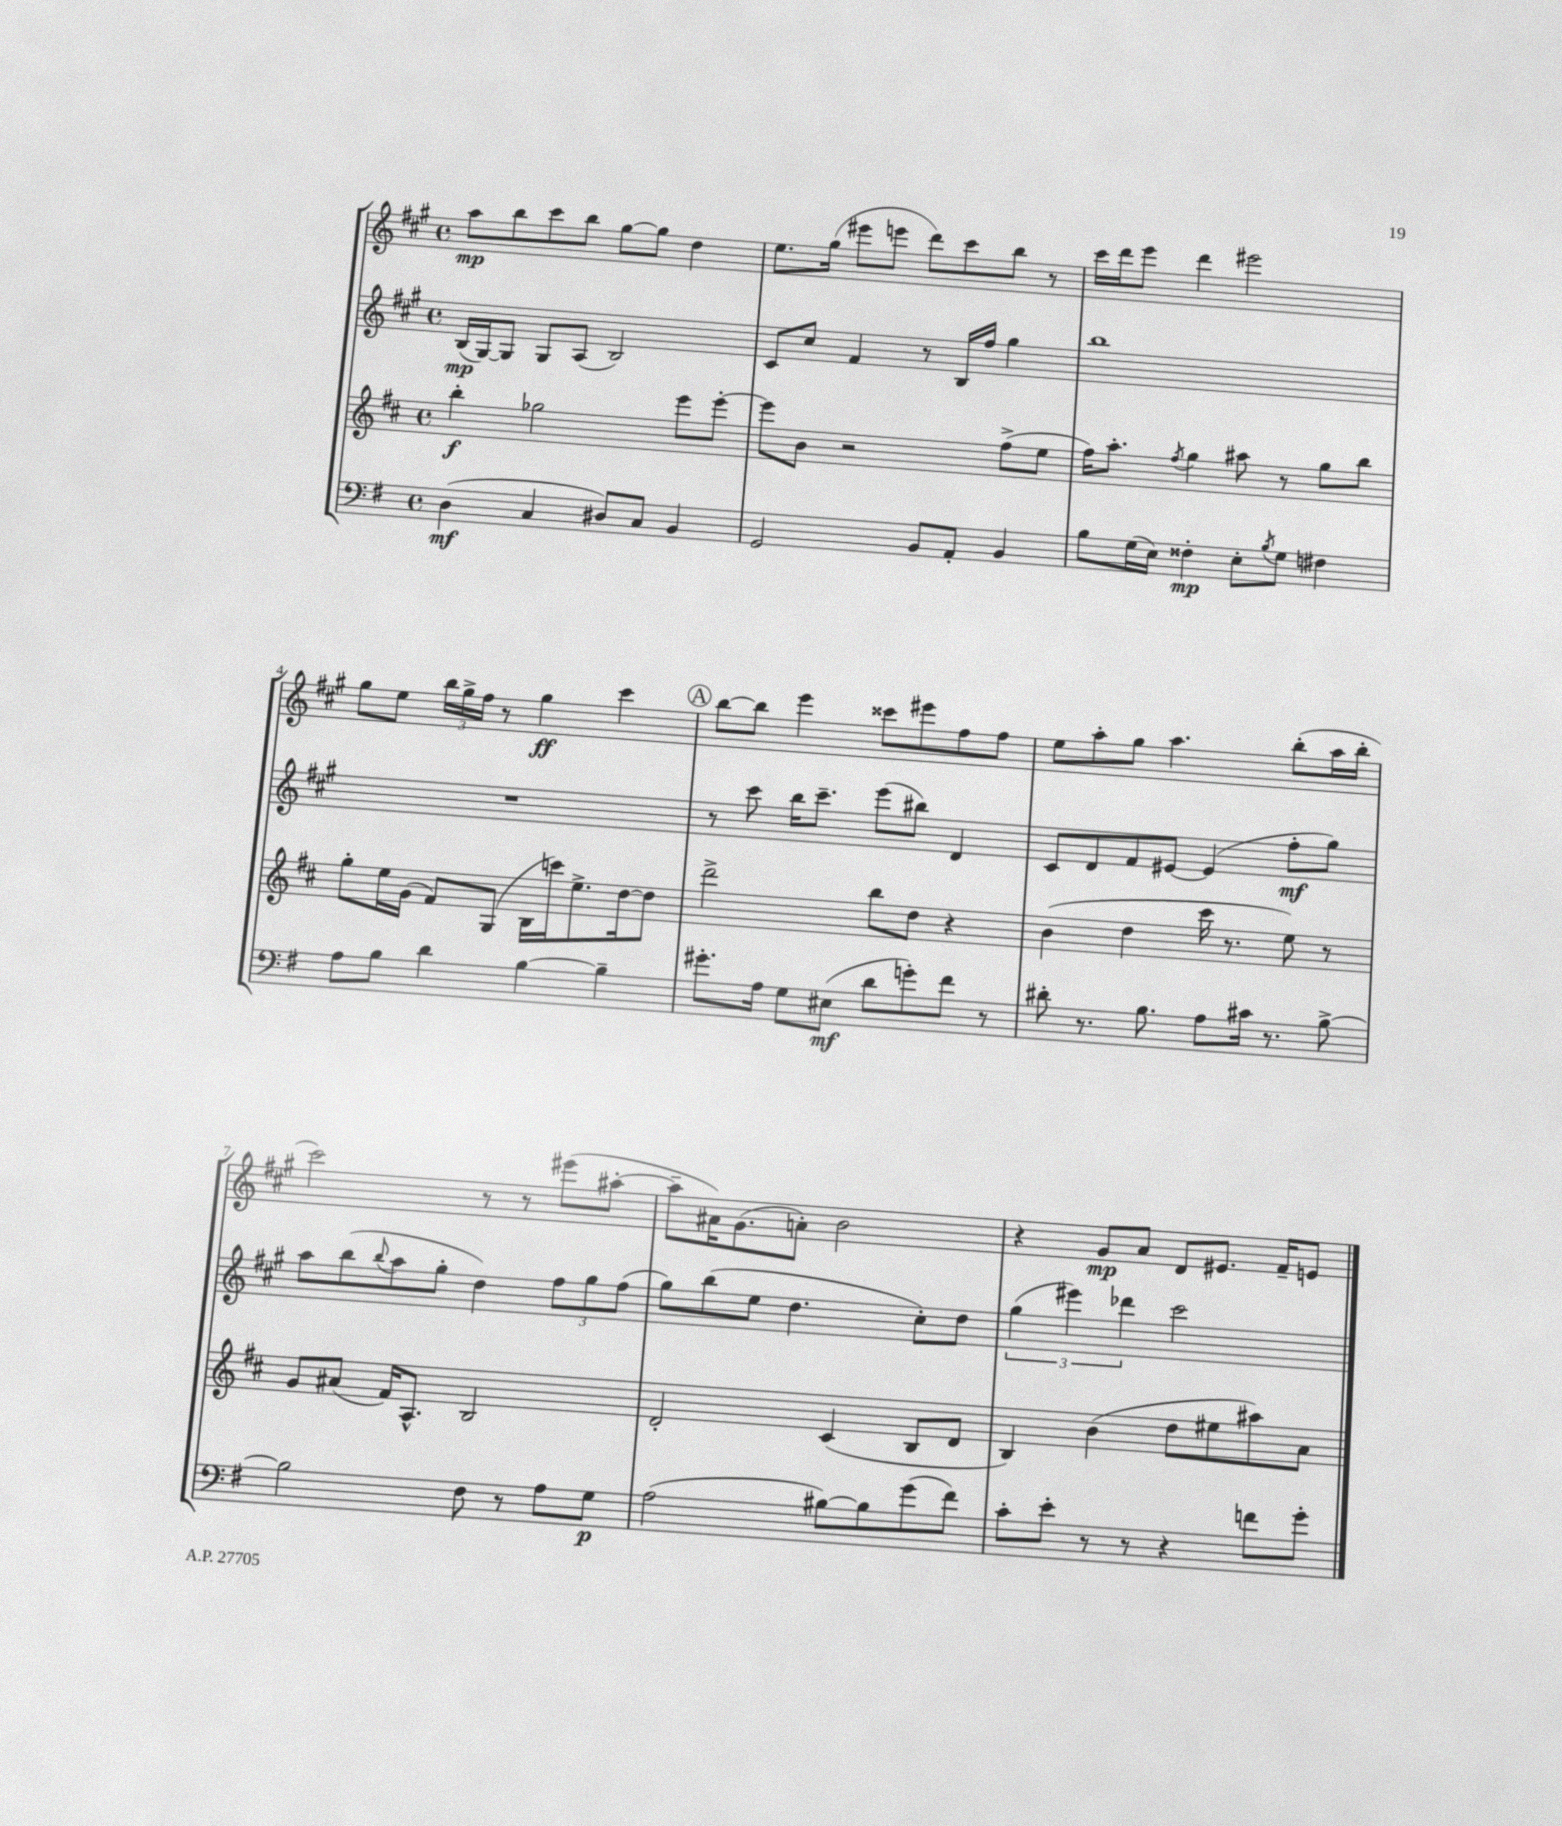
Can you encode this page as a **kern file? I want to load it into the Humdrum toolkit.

**kern	**kern	**kern	**kern
*staff4	*staff3	*staff2	*staff1
*clefF4	*clefG2	*clefG2	*clefG2
*k[f#]	*k[f#c#]	*k[f#c#g#]	*k[f#c#g#]
*M4/4	*M4/4	*M4/4	*M4/4
*met(c)	*met(c)	*met(c)	*met(c)
(4D\	4bb'\	(16B/LL	8aa\L
.	.	[16G#/J)	.
.	.	8G#/]J	8bb\
4C/	2gg-\	8G#/L	8ccc#\
.	.	(8A/J	8bb\J
8D#/L)	.	2B/)	[8gg#\L
8C/J	.	.	8gg#\]J
4BB/	8eee\L	.	4dd\
.	[8eee'\J	.	.
=	=	=	=
2GG/	8eee\]L	8c#/L	8.ee\L
.	8b\J	8cc#/J	.
.	.	.	(16gg#\Jk
.	2r	4f#/	8eee#\L
.	.	.	8eee\J
8BB/L	.	8r	8ddd\L)
8AA'/J	.	16B/LL	8ccc#\
.	.	16ff#/JJ	.
4BB/	(8ff#^\L	4gg#\	8bb\J
.	8ee\J	.	8r
=	=	=	=
8B\L	16ff#\LK)	1bb	16ccc#\LL
.	8.aa'\J	.	16ddd\J
(16G\L	.	.	8eee\J
16E\JJ)	.	.	.
.	8qff#/	.	.
4F##'\	4gg\	.	4ddd\
8E'\L	8aa#\	.	2eee#\
8qB/	.	.	.
8G\J	8r	.	.
4F#\	8gg\L	.	.
.	8bb\J	.	.
=	=	=	=
8A\L	8gg'\L	1r	8gg#\L
8B\J	16ee\L	.	8ee\J
.	(16g\JJ	.	.
4d\	8f#/L)	.	24bb\LL
.	.	.	24gg#^\
.	.	.	24ff#\JJ
.	(8G/J	.	8r
[4B\	16B\LL	.	4gg#\
.	16ccc\J)	.	.
.	8.ee^\	.	.
4B~\]	.	.	4ccc#\
.	[16dd\k	.	.
.	8dd\]J	.	.
=	=	=	=
8.g#'\L	2ddd^\	8r	[8bb\L
.	.	8ccc#\	8bb\]J
16A\Jk	.	.	.
8G\L	.	16bb\LK	4eee\
.	.	8.ccc#~\J	.
(8E#\J	.	.	.
8d\L	8bb\L	(8eee\L	8ccc##\L
8g'\)	8dd\J	8bb#\J)	8eee#\
8f#\J	4r	4d/	8ff#\
8r	.	.	8ff#\J
=	=	=	=
8d#'\	(4b\	8c#/L	8ee\L
8.r	.	8d/	8aa'\
.	4dd\	8f#/	8gg#\J
8.B\	.	.	.
.	.	[8e#/J	4.aa\
8A\L	16ccc#\	(4e#/]	.
.	8.r	.	.
16c#\Jk	.	.	.
8.r	.	.	.
.	8ee\)	8ff#'\L	(8bb'\L
[8B^\	8r	8gg#\J)	16aa\L
.	.	.	16bb'\JJ
=	=	=	=
2B\]	8g/L	8aa\L	2ccc#\)
.	(8a#/J	(8bb\	.
.	.	8qqbb/	.
.	16f#/LK)	8aa\	.
.	8.A^^/J	.	.
.	.	8gg#'\J	.
8F#\	2B/	4dd\)	8r
8r	.	.	8r
8A\L	.	12ff#\L	(8eee#\L
.	.	12gg#\	.
8G\J	.	.	[8aa#'\J
.	.	(12ff#\J	.
=	=	=	=
(2A\	2d'/	8gg#\L)	8aa#~\]L
.	.	(8bb\	16a#\K)
.	.	.	(8.g#\
.	.	8ee\J	.
.	.	4.dd\	8a'\J)
[8B#\L)	(4c#/	.	2b\
8B#\]	.	.	.
(8g\	8B/L	8cc#'\L)	.
8f#\J)	8d/J	8dd\J	.
=	=	=	=
8c'\L	4B/)	(6gg#\	4r
8e'\J	.	.	.
.	.	6eee#\)	.
8r	(4b\	.	8g#/L
.	.	6ddd-\	.
8r	.	.	8a/J
4r	8dd\L	2ccc#\	8d/L
.	8ee#\	.	8.e#/J
8f\L	8aa#\)	.	.
.	.	.	16f#~/LK
8g'\J	8a\J	.	8e/J
==	==	==	==
*-	*-	*-	*-
